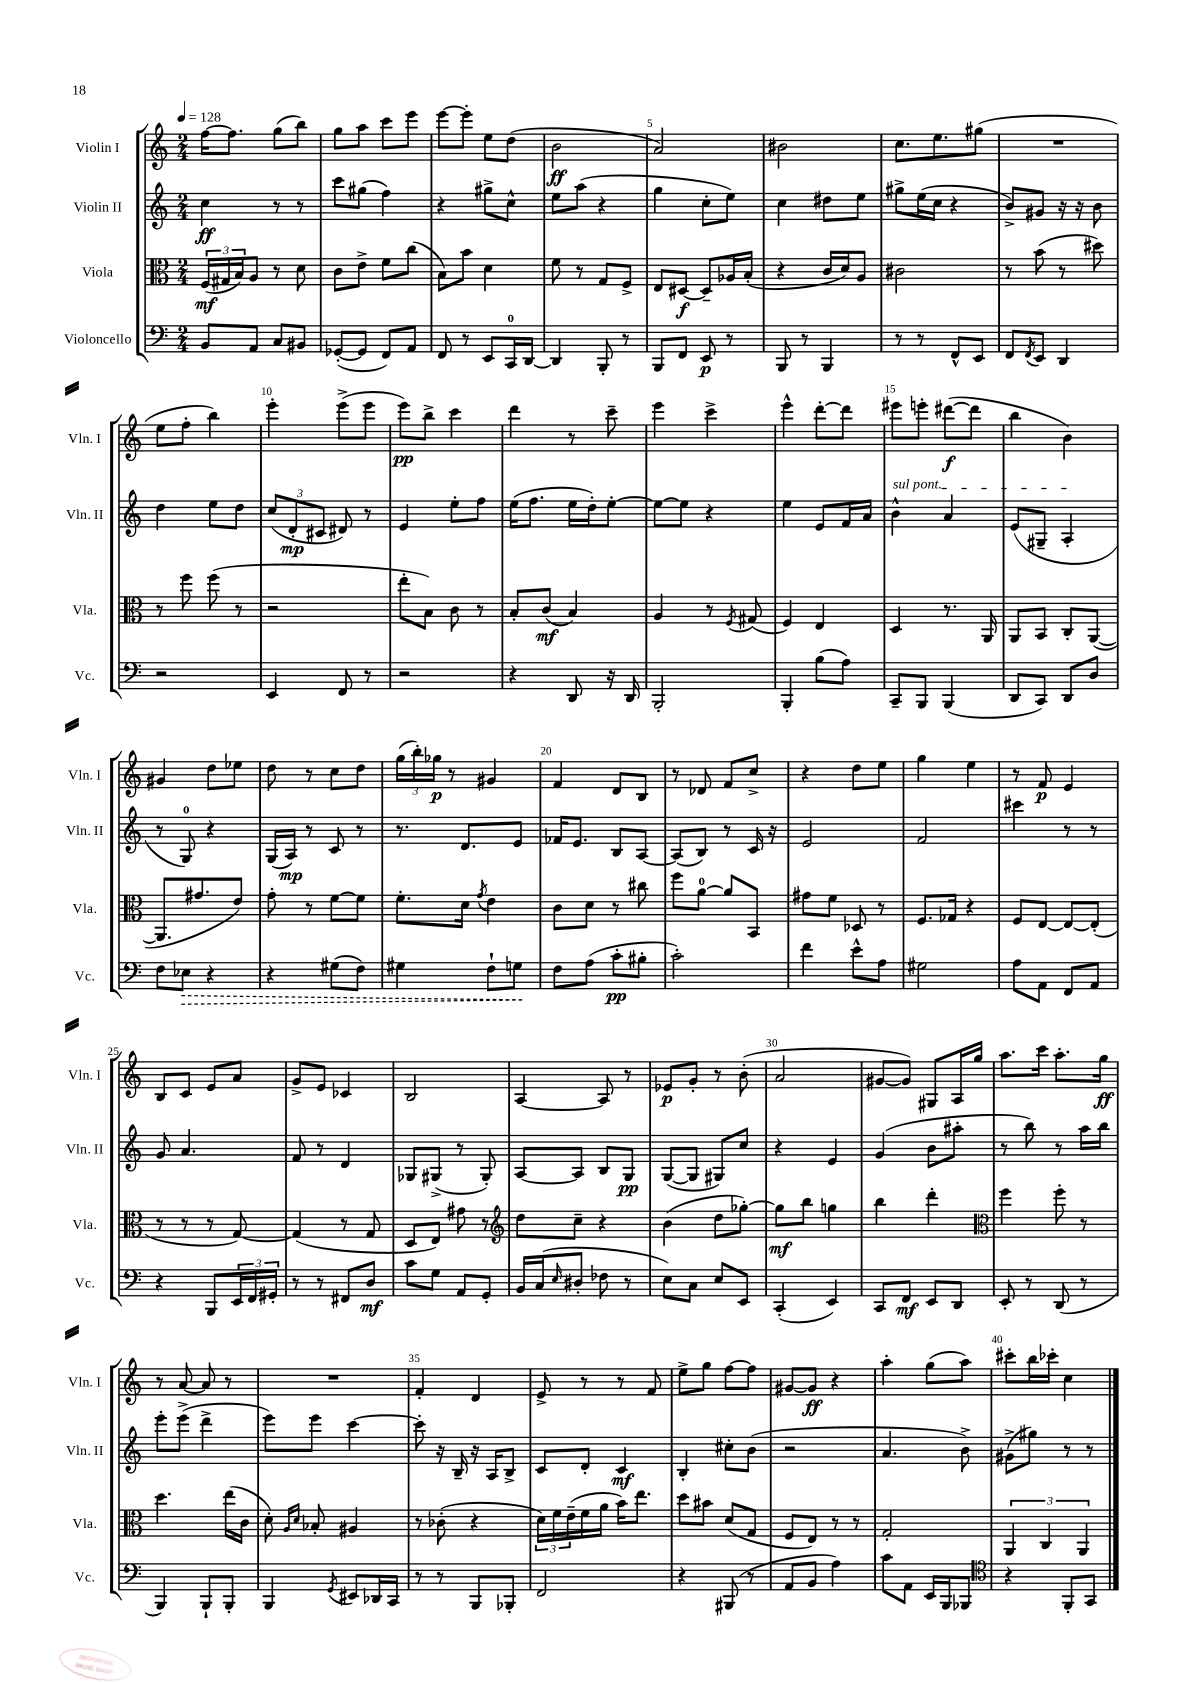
<<
\new StaffGroup <<
\new Staff = "s0" \with { instrumentName = "Violin I" shortInstrumentName = "Vln. I" } {
    \clef treble \key c \major \numericTimeSignature \time 2/4 \tempo 4 = 128
    f''16~ f''8. g''8( b''8) |
    g''8 a''8 c'''8 e'''8 |
    e'''8~ e'''8-. e''8 d''8( |
    b'2\ff |
    a'2) |
    bis'2 |
    c''8. e''8. gis''8( |
    R2 |
    e''8 f''8-. b''4) |
    e'''4-. e'''8->( e'''8 |
    e'''8\pp) b''8-> c'''4 |
    d'''4 r8 c'''8-- |
    e'''4 c'''4-> |
    e'''4-^ d'''8~-. d'''8 |
    eis'''8 e'''8-. dis'''8~\f( dis'''8 |
    b''4 b'4) |
    gis'4 d''8 ees''8 |
    d''8 r8 c''8 d''8 |
    \tuplet 3/2 { g''16( b''16-.) ges''16\p } r8 gis'4 |
    f'4 d'8 b8 |
    r8 des'8 f'8 c''8-> |
    r4 d''8 e''8 |
    g''4 e''4 |
    r8 f'8\p e'4 |
    b8 c'8 e'8 a'8 |
    g'8-> e'8 ces'4 |
    b2 |
    a4~ a8 r8 |
    ees'8\p g'8-. r8 b'8-.( |
    a'2 |
    gis'8~ gis'8) gis8 a16 g''16 |
    a''8. c'''16 a''8.-. g''16\ff |
    r8 a'8~ a'8 r8 |
    R2 |
    f'4-. d'4 |
    e'8-> r8 r8 f'8 |
    e''8-> g''8 f''8~ f''8 |
    gis'8~ gis'8\ff r4 |
    a''4-. g''8( a''8) |
    cis'''8-. b''16 ces'''16-. c''4 \bar "|." |
}
\new Staff = "s1" \with { instrumentName = "Violin II" shortInstrumentName = "Vln. II" } {
    \clef treble \key c \major \numericTimeSignature \time 2/4
    c''4\ff r8 r8 |
    c'''8 gis''8( f''4) |
    r4 gis''8-> c''8-^ |
    e''8 a''8( r4 |
    g''4 c''8-. e''8) |
    c''4 dis''8 e''8 |
    gis''8-> e''16( c''16 r4 |
    b'8->) gis'8 r16 r16 b'8 |
    d''4 e''8 d''8 |
    \tuplet 3/2 { c''8( d'8-.\mp cis'8 } dis'8) r8 |
    e'4 e''8-. f''8 |
    e''16( f''8. e''16 d''16-.) e''8~-. |
    e''8~ e''8 r4 |
    e''4 e'8 f'16 a'16 |
    \once \override TextSpanner.bound-details.left.text = \markup { \italic "sul pont." } b'4-^\startTextSpan a'4 |
    e'8( gis8-- a4-.\stopTextSpan |
    r8 g8-0) r4 |
    g16( a16\mp) r8 c'8 r8 |
    r8. d'8. e'8 |
    fes'16 e'8. b8 a8~ |
    a8( b8) r8 c'16 r16 |
    e'2 |
    f'2 |
    cis'''4 r8 r8 |
    g'8 a'4. |
    f'8 r8 d'4 |
    ges8 gis8->( r8 gis8-.) |
    a8~ a8 b8 g8\pp |
    g8~( g8 gis8) c''8 |
    r4 e'4 |
    g'4( b'8 ais''8-. |
    r8 b''8) r8 a''16 b''16 |
    e'''8-. e'''8->( d'''4-> |
    e'''8) e'''8 c'''4~ |
    c'''8-. r16 b16-- r16 a16 b8-> |
    c'8 d'8-. c'4\mf |
    b4-. cis''8-. b'8( |
    r2 |
    a'4. b'8->) |
    gis'8->( gis''8) r8 r8 \bar "|." |
}
\new Staff = "s2" \with { instrumentName = "Viola" shortInstrumentName = "Vla." } {
    \clef alto \key c \major \numericTimeSignature \time 2/4
    \tuplet 3/2 { f16\mf( gis16 b16) } a8 r8 d'8 |
    c'8 e'8-> f'8 c''8( |
    b8) b'8 d'4 |
    f'8 r8 g8 f8-> |
    e8 dis8~\f dis8-- aes16 b16-.( |
    r4 c'16 d'16) a8 |
    cis'2 |
    r8 b'8( r8 dis''8) |
    r8 f''8 f''8( r8 |
    r2 |
    e''8-. b8) c'8 r8 |
    b8-. c'8\mf( b4) |
    a4 r8 \acciaccatura { f8 } gis8( |
    f4) e4 |
    d4 r8. a,16 |
    a,8 b,8 c8-. a,8~( |
    a,8. gis'8. e'8) |
    g'8-. r8 f'8~ f'8 |
    f'8.-. d'16 \acciaccatura { g'8 } e'4 |
    c'8 d'8 r8 cis''8 |
    f''8 a'8-0~ a'8 b,8 |
    gis'8 f'8 des8 r8 |
    f8. ges16 r4 |
    f8 e8~ e8~ e8-.( |
    r8 r8 r8 g8~) |
    g4( r8 g8 |
    d8 e8) gis'8 r8 |
    \clef treble d''8 c''8-- r4 |
    b'4( d''8 ges''8~-.) |
    ges''8\mf b''8 g''4 |
    b''4 d'''4-. |
    \clef alto f''4 f''8-. r8 |
    d''4. e''16( c'16 |
    d'8-.) \grace { a16 d'16 } bes8-. ais4 |
    r8 ces'8-.( r4 |
    \tuplet 3/2 { d'16) f'16 e'16--( } f'16 a'16 b'16) e''8. |
    d''8 bis'8 d'8( g8 |
    f8 e8) r8 r8 |
    g2-. |
    \tuplet 3/2 { a,4 c4 a,4 } \bar "|." |
}
\new Staff = "s3" \with { instrumentName = "Violoncello" shortInstrumentName = "Vc." } {
    \clef bass \key c \major \numericTimeSignature \time 2/4
    b,8 a,8 c8 bis,8 |
    ges,8~-.( ges,8 f,8) a,8 |
    f,8 r8 e,8 c,16-0 d,16~ |
    d,4 b,,8-. r8 |
    b,,8 f,8 e,8\p r8 |
    b,,8 r8 b,,4 |
    r8 r8 f,8-^ e,8 |
    f,8 \acciaccatura { f,8 } e,8 d,4 |
    r2 |
    e,4 f,8 r8 |
    r2 |
    r4 d,8 r16 d,16 |
    b,,2-. |
    b,,4-. b8( a8) |
    c,8-- b,,8 b,,4( |
    d,8 c,8) d,8 d8 |
    f8 \once \override Hairpin.style = #'dashed-line ees8\> r4 |
    r4 gis8( f8) |
    gis4 f8-! g8\! |
    f8 a8( c'8-.\pp bis8-. |
    c'2-.) |
    f'4 e'8-^ a8 |
    gis2 |
    a8 a,8 f,8 a,8 |
    r4 b,,8 \tuplet 3/2 { e,16 f,16 gis,16-. } |
    r8 r8 fis,8 d8\mf |
    c'8 g8 a,8 g,8-. |
    b,16 c16( \grace { e16 } dis8-. fes8 r8 |
    e8) c8 e8 e,8 |
    c,4-.( e,4) |
    c,8 f,8\mf e,8 d,8 |
    e,8-. r8 d,8( r8 |
    b,,4) b,,8-! b,,8-. |
    b,,4 \acciaccatura { g,8 } eis,8 des,16 c,16 |
    r8 r8 b,,8 bes,,8-. |
    f,2 |
    r4 bis,,8( r8 |
    a,8 b,8 a4) |
    c'8 a,8 e,16 b,,16 bes,,8 |
    \clef tenor r4 f,8-. g,8 \bar "|." |
}
>>
>>
\layout { \context { \Score \override BarNumber.break-visibility = ##(#f #t #t) barNumberVisibility = #(every-nth-bar-number-visible 5) } }
